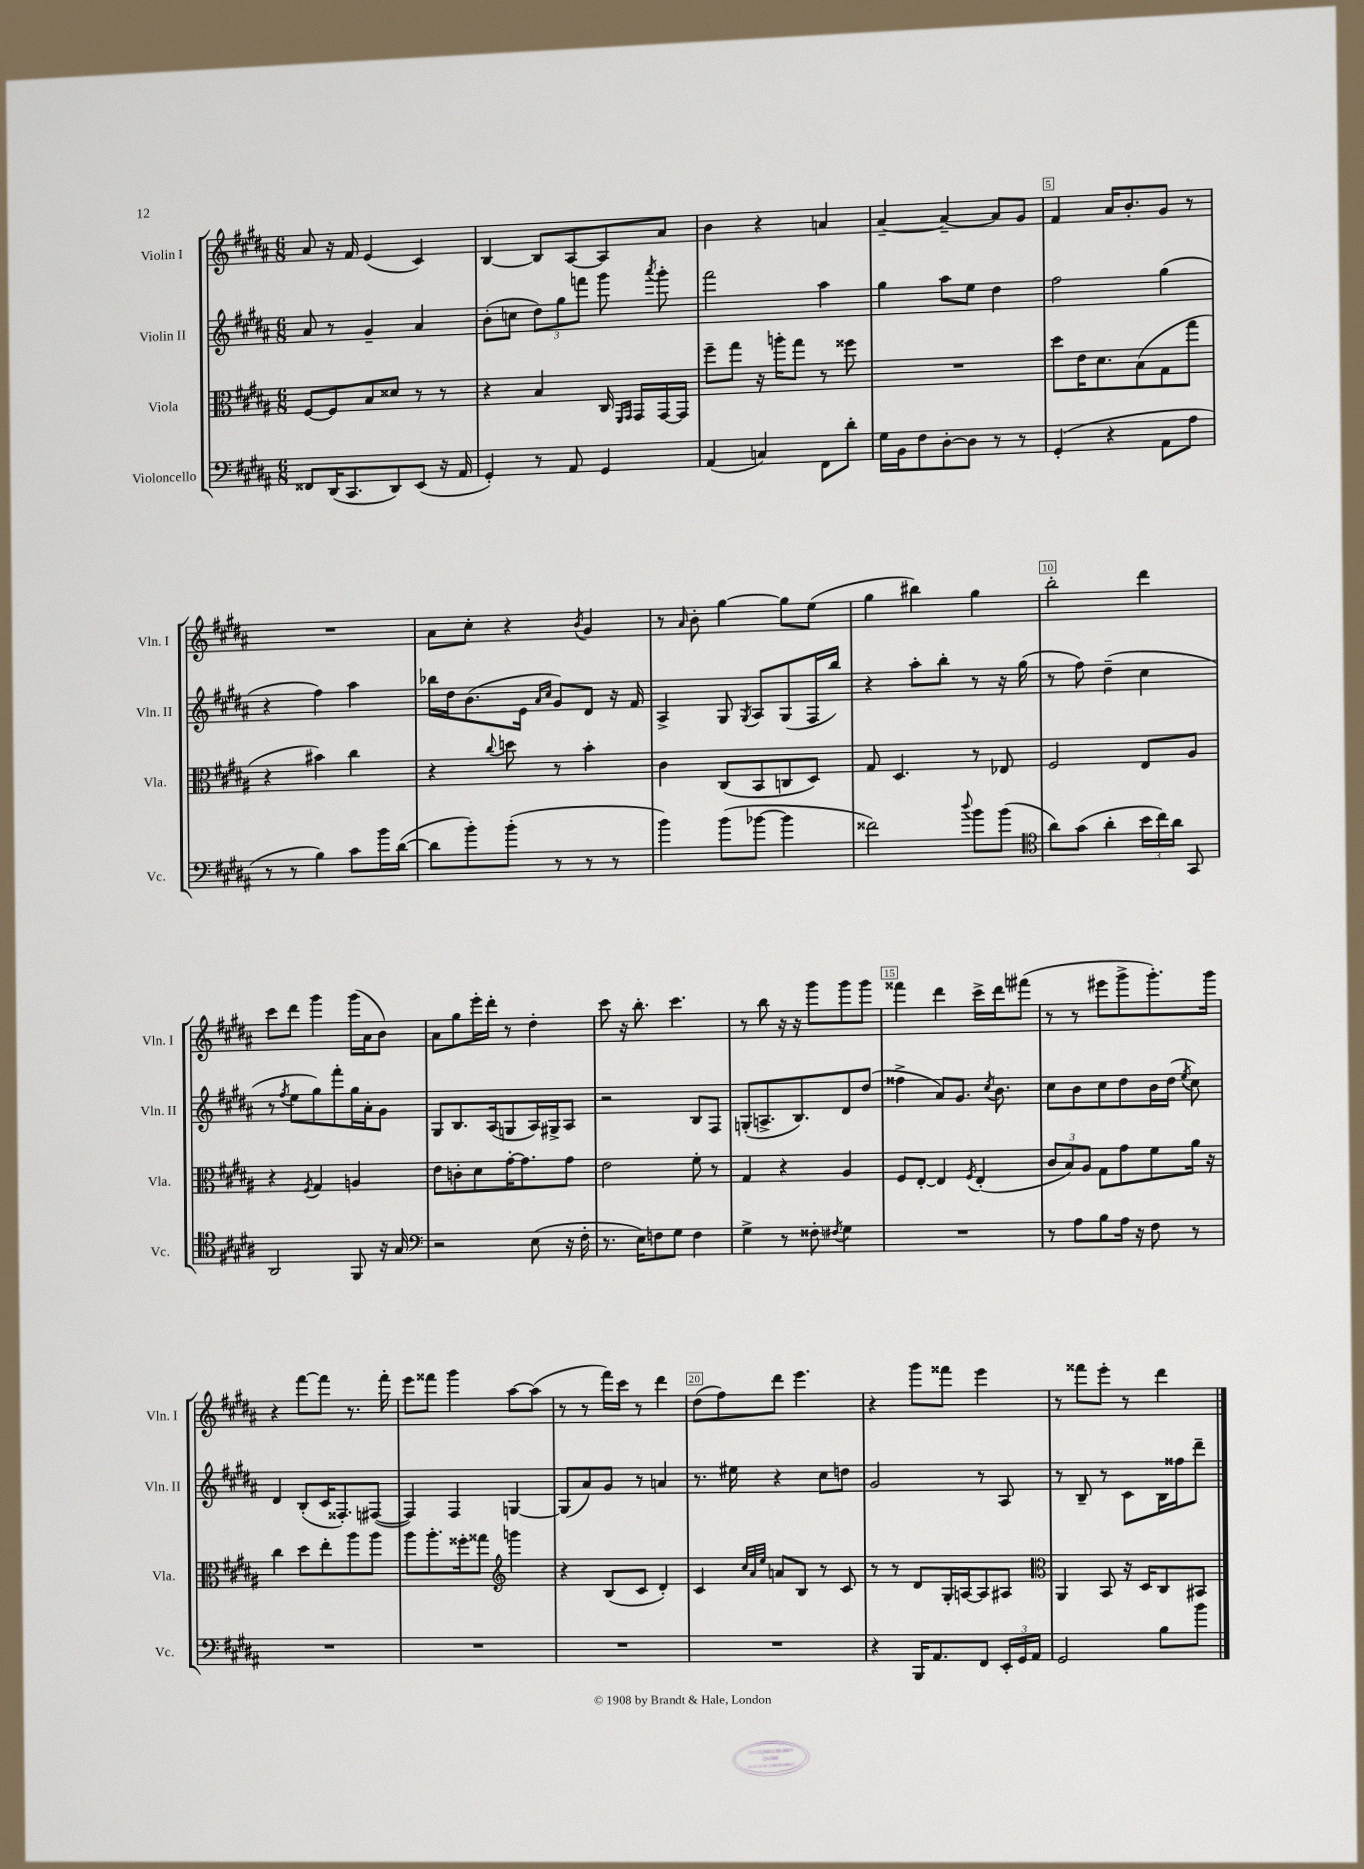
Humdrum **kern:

**kern	**kern	**kern	**kern
*part4	*part3	*part2	*part1
*staff4	*staff3	*staff2	*staff1
*I"Violoncello	*I"Viola	*I"Violin II	*I"Violin I
*I'Vc.	*I'Vla.	*I'Vln. II	*I'Vln. I
*clefF4	*clefC3	*clefG2	*clefG2
*k[f#c#g#d#a#]	*k[f#c#g#d#a#]	*k[f#c#g#d#a#]	*k[f#c#g#d#a#]
*M6/8	*M6/8	*M6/8	*M6/8
=1	=1	=1	=1
8FF##X/L	[8F#/L	8a#/	8a#/
(16DD#/K	8F#/]	8r	16r
8.CC#/	.	.	16f#/
.	8B/	4g#~/	(4e/
8DD#/)	8d##X/J	.	.
(8EE/J	8r	4a#/	4c#/)
16r	8r	.	.
16AA#/	.	.	.
=2	=2	=2	=2
4GG#'/)	4r	(8b'\L	[4B/
.	.	8ccn\J	.
8r	4B/	12dd#\L)	8B/L]
.	.	12gg#\	.
8AA#/	.	.	[8A#/
.	.	12fffn\J	.
4GG#/	16C#/	8ggg#\	8A#/]
.	16qqFF#/LL	.	.
.	16qqGG#/JJ	.	.
.	16GG#/LL	.	.
.	.	8qaaa#/	.
.	[16GG#/	8ggg#'\	8a#/J
.	16GG#/JJ]	.	.
=3	=3	=3	=3
(4AA#/	8ff#~\L	2fff#\	4b\
.	8gg#\J	.	.
4Cn/)	16r	.	4r
.	16aan'\KL	.	.
.	8gg#\J	.	.
8FF#\L	8r	4aa#\	4an/
8d#'\J	8ff##X\	.	.
=4	=4	=4	=4
16G#\LL	2.r	4gg#\	[4a#~/
16BB\J	.	.	.
8F#\	.	.	.
[8D#'\	.	8aa#\L	4a#~/_
8D#\J]	.	8ee\J	.
8r	.	4dd#\	8a#/L]
8r	.	.	8g#/J
=5	=5	=5	=5
(4GG#'/	8dd#\L	2ff#\	4f#/
.	16e\K	.	.
.	8.d#\	.	.
4r	.	.	16a#/KL
.	.	.	8.b'/
.	(8B\	.	.
8AA#\L	8G#\	(4gg#\	8g#/J
8A#\J	8gg#\J	.	8r
!!LO:LB:g=z
=6	=6	=6	=6
8r	4r	4r	2.r
8r	.	.	.
4B\)	4b#X\)	4ff#\)	.
8c#\L	4cc#\	4aa#\	.
16b\L	.	.	.
([16d#\JJ	.	.	.
=7	=7	=7	=7
8d#\L]	4r	16bb-X\LL	8a#\L
.	.	16dd#\J	.
8b'\)	.	(8.b\	8cc#'\J
.	8qqcc#/	.	.
(8b'\J	8ddn\	.	4r
.	.	16e\Jk	.
.	.	16qqa#/LL	.
.	.	16qqcc#/JJ	.
8r	8r	8g#/L)	.
.	.	.	8qb/
8r	4b'\	8d#/J	4g#/
8r	.	16r	.
.	.	16f#/	.
=8	=8	=8	=8
4b\)	4c#\	4A#^/	8r
.	.	.	16qqa#/
.	.	.	8b'\
(8b\L	(8C#/L	8G#/	[4gg#\
.	.	8qG#/	.
[8b-X\J	8BB/	8A#/L	.
4b-\]	8Cn/	(8G#/	8gg#\L]
.	8D#/J)	16F#/L	(8ee\J
.	.	16bb/JJ)	.
=9	=9	=9	=9
2f##X\)	8G#/	4r	4gg#\
.	4.D#/	.	.
.	.	8aa#'\L	4bb#X\)
.	.	8bb'\J	.
8qqdd#/	.	.	.
8b\L	8r	8r	4gg#\
(8b\J	8E-X/	16r	.
.	.	(16gg#\	.
=10	=10	=10	=10
*clefC4	*	*	*
8a#\L)	2F#/	8r	2bb'\
(8g#\J	.	8ff#\)	.
4a#'\	.	(4dd#~\	.
24b\LL	8E/L	4cc#\	4ddd#\
24cc#\)	.	.	.
24a#\JJ	.	.	.
8GG#/	8A#/J	.	.
!!LO:LB:g=z
=11	=11	=11	=11
2AA#/	4r	8r	8ccc#\L
.	.	8qff#/	.
.	.	8ee\L	8ddd#\J
.	8qF#/	.	.
.	4G#/	8gg#\)	4ggg#\
.	.	8fff#'\	.
8FF#/	4An/	16gg#\L	(16ggg#\LL
.	.	16a#'\J	16a#\J
16r	.	8g#\J	8b\J)
16G#/	.	.	.
=12	=12	=12	=12
*clefF4	*	*	*
2r	8e\L	8G#/L	8a#\L
.	8cn'\	8.B/	8gg#\
.	8d#\	.	16eee'\L
.	.	(16A#/k	16ddd#'\JJ
.	[16g#'\K	8Gn/	8r
.	8.g#\]	.	.
(8E\	.	16A#/L)	4dd#'\
.	.	16G#X^/J	.
16r	8g#\J	8A#/J	.
16F#'\	.	.	.
=13	=13	=13	=13
8.r	2e\	2r	8ccc#\
.	.	.	16r
16E\KL)	.	.	8.bb'\
8Fn\	.	.	.
8G#\J	.	.	4.ccc#\
4F\	8f#'\	8B/L	.
.	8r	8F#/J	.
=14	=14	=14	=14
4G#^\	4G#/	(8Gn'/L	8r
.	.	8.An^/	8bb\
8r	4r	.	16r
.	.	8.B/)	16r
8F##X'\	.	.	8ggg#\L
8qF#X/	.	.	.
4G#\	4A#/	8d#/	8ggg#\
.	.	(8dd#/J	8ggg#\J
=15	=15	=15	=15
2.r	8F#/L	4ff##X^\	4fff##X\
.	[8E'/J	.	.
.	4E/]	8a#/L)	4ddd#\
.	.	8.g#/J	.
.	8qF#/	.	.
.	(4E'/	.	16ccc#^\LL
.	.	8qcc#/	.
.	.	8.b\	16ddd#\J
.	.	.	(8fff#X\J
=16	=16	=16	=16
8r	12c#/L	8cc#\L	8r
.	12B/)	.	.
8A#\L	.	8b\	8r
.	12A#/J	.	.
8B\	8G#\L	8cc#\	8eee#X\L
16A#\Jk	8g#\	8dd#\	8ggg#^\
16r	.	.	.
8F#\	8f#\	16b\L	8.ggg#'\)
.	.	(16dd#\JJ	.
.	.	8qee/	.
8r	16a#\Jk	8cc#\)	.
.	16r	.	16ggg#\Jk
!!LO:LB:g=z
=17	=17	=17	=17
2.r	4cc#\	4d#/	4r
.	8dd#\L	(8B'/L	[8fff#\L
.	8ee'\	16c#/K	8fff#\J]
.	.	8.F##X'/)	.
.	8aa#\	.	8.r
.	8aa#\J	([8F#X/J	.
.	.	.	16fff#'\
=18	=18	=18	=18
2.r	8aa#\L	4F#/])	8eee\L
.	8.aa#'\	.	8fff##X\J
.	.	4F#/	4ggg#\
.	16ff##X'\k	.	.
.	8gg##X\J	.	.
*	*clefG2	*	*
.	4gggn\	[4Gn/	[8aa#\L
.	.	.	(8aa#\J]
=19	=19	=19	=19
2.r	4r	(8G/L]	8r
.	.	8a#/)	8r
.	(8B/L	8g#/J	16fff#\LL)
.	.	.	16ccc#\JJ
.	8c#/J	8r	8r
.	4d#'/)	4an/	4ddd#\
=20	=20	=20	=20
2.r	4c#/	8.r	(8dd#\L
.	.	.	8ff#\)
.	.	16ee#X\	.
.	32qqcc#/LLL	.	.
.	32qqa#/	.	.
.	32qqee/JJJ	.	.
.	8an/L	4r	8ddd#\J
.	8B/J	.	4.eee\
.	8r	8cc#\L	.
.	8c#/	8ddn\J	.
=21	=21	=21	=21
4r	8r	2g#/	4r
.	8r	.	.
16BBB/KL	8d#/L	.	8ggg#\L
8.AA#/	.	.	.
.	16G#'/L	.	8fff##X\J
.	[16An/J	.	.
8FF#/J	8A/]	8r	4eee\
24EE'/LL	8A#X/J	8A#/	.
24GG#/	.	.	.
24AA#/JJ	.	.	.
=22	=22	=22	=22
*	*clefC3	*	*
2GG#/	4AA#/	8r	8r
.	.	8B~/	8fff##X\L
.	8BB/	8r	8eee'\J
.	16r	8c#\L	8r
.	16D#/KL	.	.
8B\L	8C#/	16B\L	4ddd#\
.	.	16ff##X\J	.
8b\J	8BB#X/J	8ddd#~\J	.
==	==	==	==
*-	*-	*-	*-
